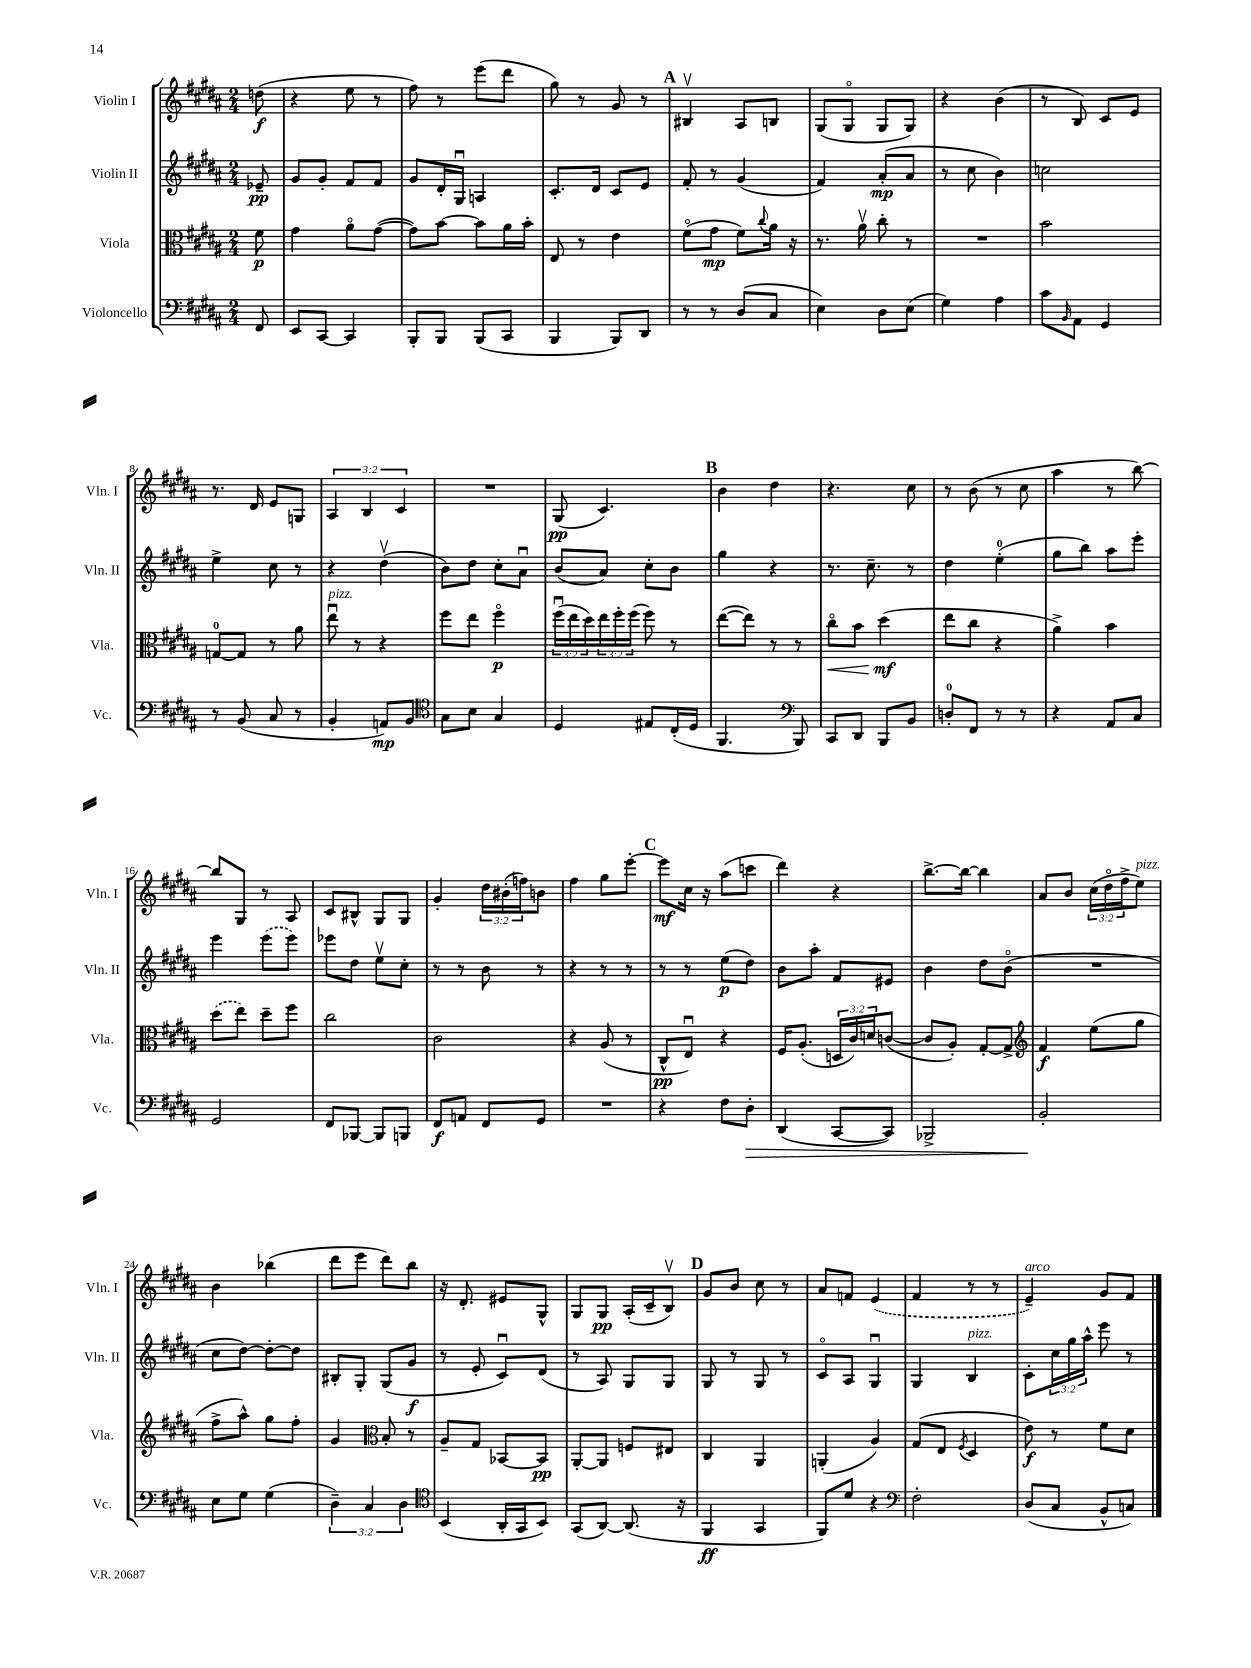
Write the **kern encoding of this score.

**kern	**kern	**kern	**kern
*staff4	*staff3	*staff2	*staff1
*clefF4	*clefC3	*clefG2	*clefG2
*k[f#c#g#d#a#]	*k[f#c#g#d#a#]	*k[f#c#g#d#a#]	*k[f#c#g#d#a#]
*M2/4	*M2/4	*M2/4	*M2/4
8FF#	8f#	8e-~	(8dd
=	=	=	=
8EE	4g#	8g#	4r
[8CC#	.	8g#'	.
4CC#]	8a#o	8f#	8ee
.	([8g#	8f#	8r
=	=	=	=
8BBB'	8g#])	8g#	8ff#)
8BBB	[8b	16d#'	8r
.	.	16G#u	.
(8BBB	8b]	4A	(8eee
8CC#	16a#	.	8ddd#
.	16b'	.	.
=	=	=	=
4BBB	8E	8.c#'	8gg#)
.	8r	.	8r
.	.	16d#	.
8BBB)	4e	8c#	8g#
8DD#	.	8e	8r
=	=	=	=
8r	(8f#o	8f#'	4B#v
8r	8g#	8r	.
(8D#	8f#)	(4g#	8A#
.	8qqcc#	.	.
8C#	16a#	.	8B
.	16r	.	.
=	=	=	=
4E)	8.r	4f#)	(8G#
.	.	.	8G#o
.	16a#v	.	.
8D#	8cc#'	(8a#'	8G#
(8E	8r	8a#	8G#)
=	=	=	=
4G#)	2r	8r	4r
.	.	8cc#	.
4A#	.	4b)	(4b
=	=	=	=
8c#	2b	2cc	8r
16qqBB	.	.	.
8AA#	.	.	8B)
4GG#	.	.	8c#
.	.	.	8e
=	=	=	=
8r	[8G	4ee^	8.r
(8BB	8G]	.	.
.	.	.	16d#
8C#	8r	8cc#	8e
8r	8a#	8r	8G
=	=	=	=
4BB'	8eeu	4r	6A#
.	8r	.	.
.	.	.	6B
8AA)	4r	(4dd#v	.
.	.	.	6c#
8BB	.	.	.
=	=	=	=
*clefC4	*	*	*
8G#	8ff#	8b)	2r
8B	8ee	8dd#	.
4G#	4ff#o	8cc#'	.
.	.	8a#u	.
=	=	=	=
4D#	(24ff#u	(8b	(8G#
.	24ee	.	.
.	24dd#)	.	.
.	24ee	8a#)	4.c#)
.	24ff#'	.	.
.	(24ff#	.	.
8E#	8ff#)	8cc#'	.
(16C#'	8r	8b	.
16D#	.	.	.
=	=	=	=
4.FF#	([8ee	4gg#	4b
.	8ee])	.	.
.	8r	4r	4dd#
*clefF4	*	*	*
8BBB)	8r	.	.
=	=	=	=
8CC#	8cc#o	8.r	4.r
8DD#	8b	.	.
.	.	8.cc#~	.
8BBB	(4dd#	.	.
8BB	.	8r	8cc#
=	=	=	=
8D'	8ee	4dd#	8r
8FF#	8cc#	.	(8b
8r	4r	(4ee'	8r
8r	.	.	8cc#
=	=	=	=
4r	4a#^)	8gg#	4aa#
.	.	8bb)	.
8AA#	4b	8aa#	8r
8C#	.	8eee'	[8bb)
=	=	=	=
2GG#	(8dd#	4eee	8bb]
.	8ee)	.	8G#
.	8dd#~	(8eee	8r
.	8ff#	8eee)	8A#
=	=	=	=
8FF#	2cc#	8eee-	8c#
[8BBB-	.	8dd#	8B#^^
8BBB-]	.	8eev	8G#
8BBB	.	8cc#'	8G#
=	=	=	=
8FF#	2c#	8r	4g#'
8AA	.	8r	.
8FF#	.	8b	24dd#
.	.	.	(24b#'
.	.	.	24ff)
8GG#	.	8r	8b
=	=	=	=
2r	4r	4r	4ff#
.	(8A#	8r	8gg#
.	8r	8r	[8eee'
=	=	=	=
4r	8C#^^	8r	8eee]
.	8Eu)	8r	16cc#
.	.	.	16r
8F#	4r	(8ee	(8aa#
8D#'	.	8dd#)	8ccc
=	=	=	=
(4DD#	16F#	8b	4ddd#)
.	(8.A#'	.	.
.	.	8aa#'	.
[8CC#	24D	8f#	4r
.	24c#)	.	.
.	24d	.	.
8CC#])	([8c	8e#	.
=	=	=	=
2BBB-^	8c]	4b	[8.bb^
.	8A#')	.	.
.	.	.	16bb_
.	[8G#'	8dd#	4bb]
.	8G#^]	(8bo	.
=	=	=	=
*	*clefG2	*	*
2BB'	4f#	2r	8a#
.	.	.	8b
.	(8ee	.	(24cc#
.	.	.	24dd#o
.	.	.	24ff#^
.	8gg#	.	8ee)
=	=	=	=
8E	8ff#^	8cc#	4b
8G#	8aa#^^)	[8dd#)	.
(4G#	8gg#	8dd#'_	(4bb-
.	8ff#'	8dd#]	.
=	=	=	=
6D#~)	4g#	8B#'	8ddd#
.	.	8G#'	8eee
6C#	.	.	.
*	*clefC3	*	*
.	8B'	(8G#	8ddd#)
6D#	.	.	.
.	8r	8g#	8bb
=	=	=	=
*clefC4	*	*	*
(4BB	8A#~	8r	16r
.	.	.	8.d#'
.	8G#	8e'	.
16AA#'	[8BB-	8c#u)	8e#
16GG#	.	.	.
8BB)	8BB-]	(8d#	8G#^^
=	=	=	=
(8GG#	[8AA#'	8r	8G#
[8AA#)	8AA#]	8A#)	8G#
(8.AA#]	8F	8G#	(16A#'
.	.	.	16c#~
.	8E#	8G#	8Bv)
16r	.	.	.
=	=	=	=
4FF#	4C#	8G#	8g#
.	.	8r	8b
4GG#	4AA#	8G#	8cc#
.	.	8r	8r
=	=	=	=
8FF#)	(4AA'	8c#o	8a#
8d#	.	8A#	8f
4r	4A#)	4G#u	(4e
=	=	=	=
*clefF4	*	*	*
2F#'	(8G#	4G#	4f#
.	8E	.	.
.	8qF#	.	.
.	4D#	4B	8r
.	.	.	8r
=	=	=	=
(8D#	8e)	8c#'	4e~)
8C#	8r	24cc#	.
.	.	24gg#	.
.	.	24aa#^^	.
8BB^^	8f#	8eee	8g#
8C)	8d#	8r	8f#
==	==	==	==
*-	*-	*-	*-
